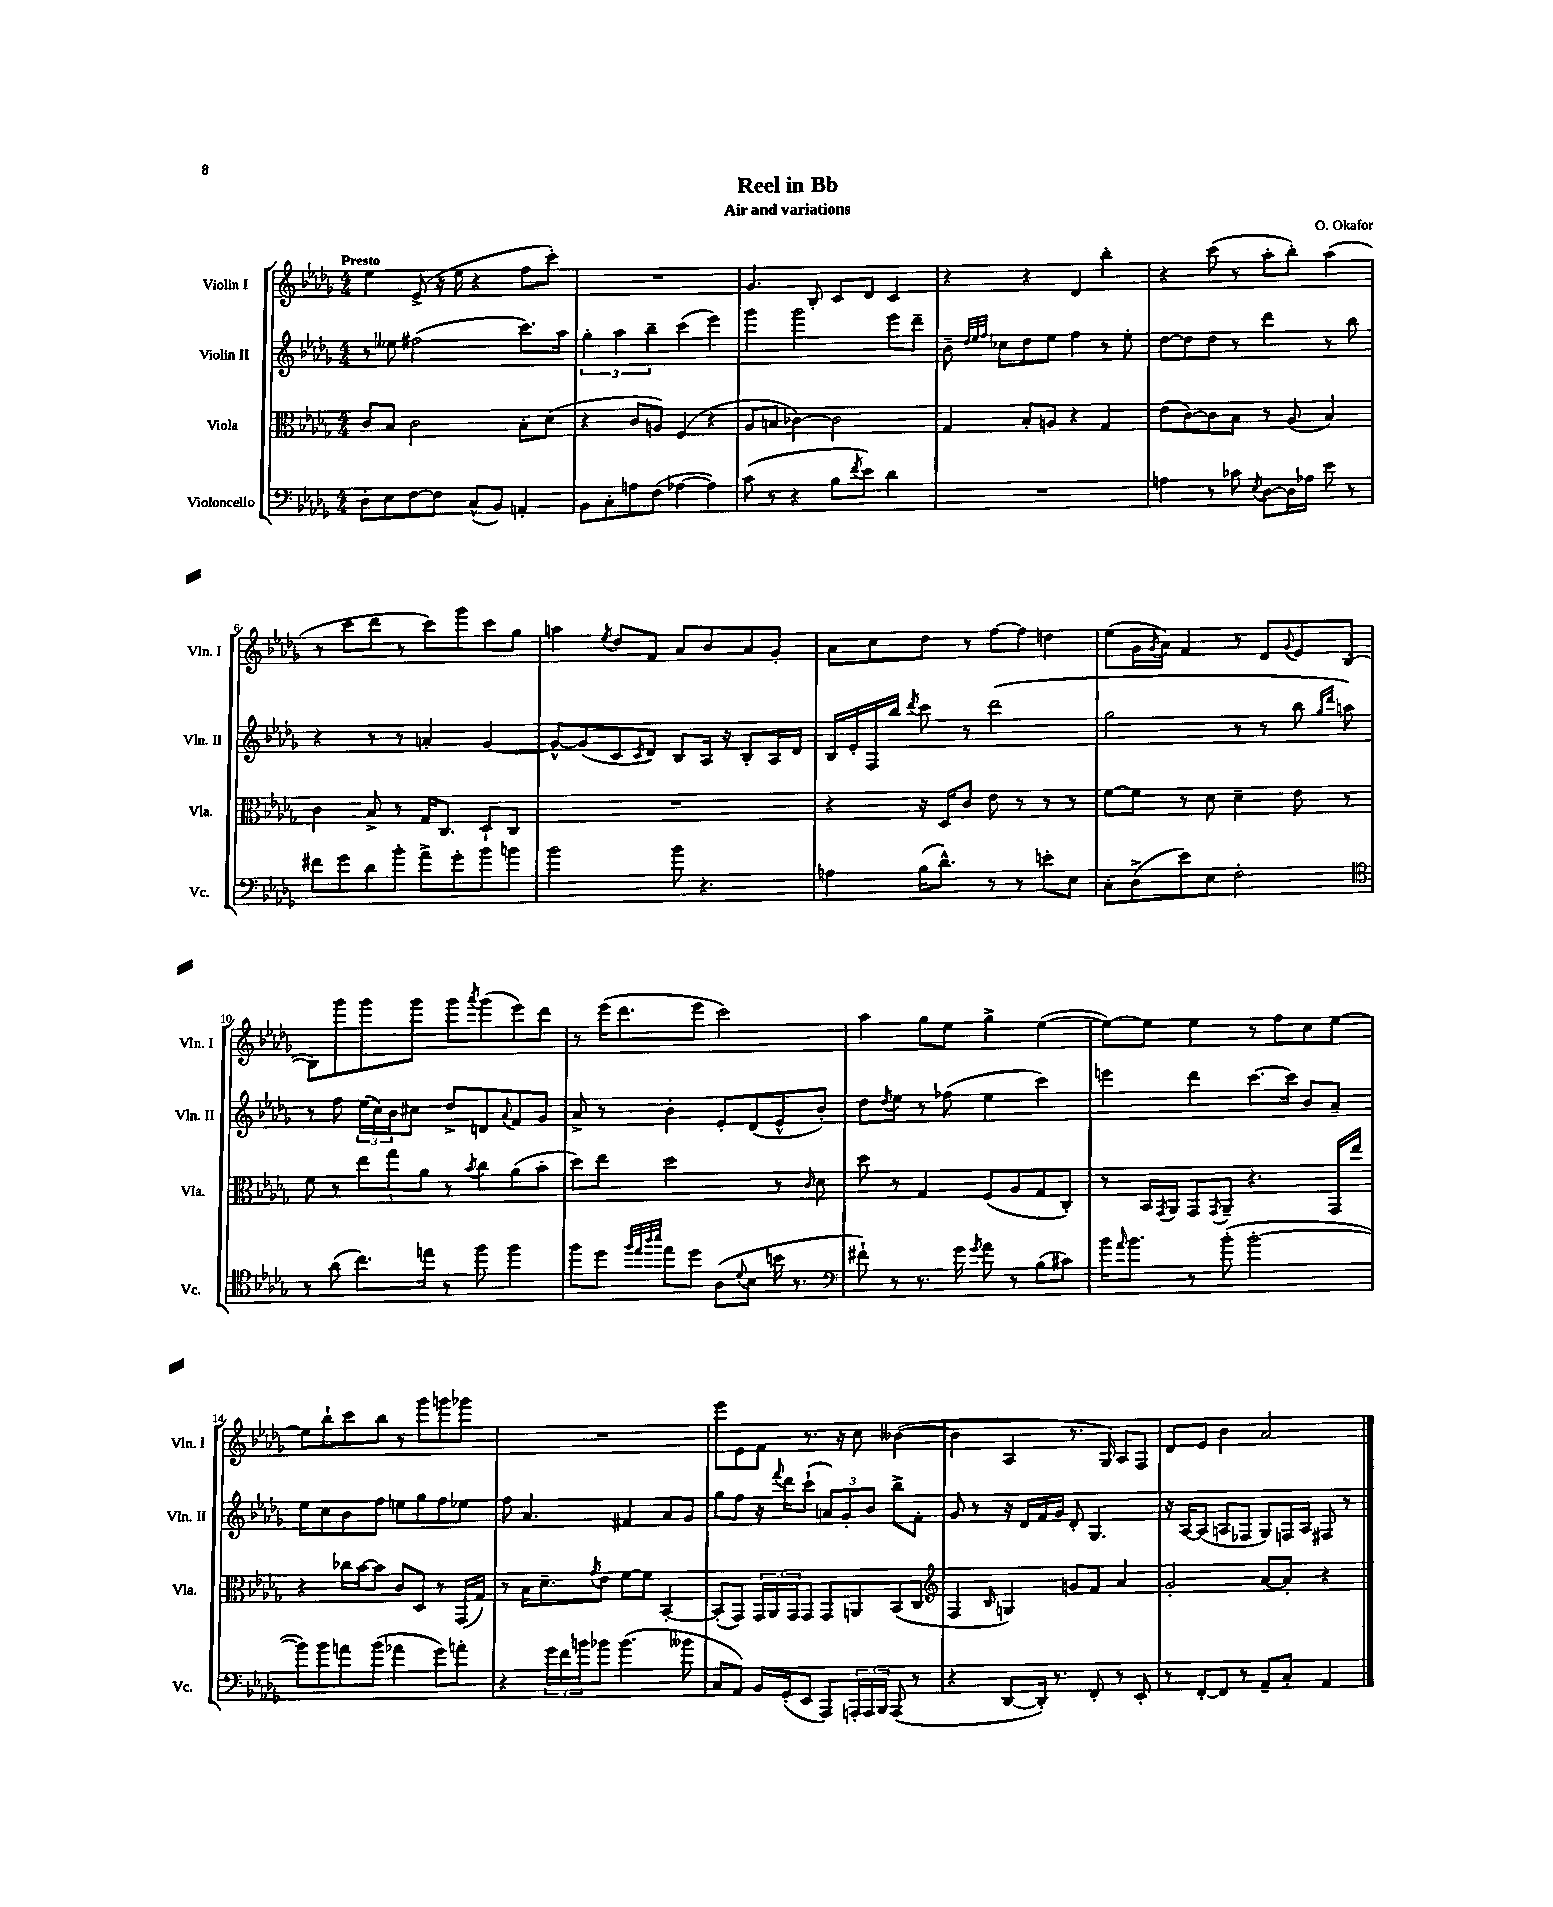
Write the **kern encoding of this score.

**kern	**kern	**kern	**kern
*staff4	*staff3	*staff2	*staff1
*clefF4	*clefC3	*clefG2	*clefG2
*k[b-e-a-d-g-]	*k[b-e-a-d-g-]	*k[b-e-a-d-g-]	*k[b-e-a-d-g-]
*M4/4	*M4/4	*M4/4	*M4/4
8D-'\L	8c/L	8r	4ee-\
8E-\	8B-/J	8ee--\	.
[8F\	2c\	(2ff#\	(8e-^/
8F\]J	.	.	16r
.	.	.	16ee-\
(8C^^/L	.	.	4r
8BB-/J)	.	.	.
4AA'/	8B-'\L	8.ccc\L)	8ff\L
.	(8d-\J	.	8ccc'\J)
.	.	16aa-\Jk	.
=	=	=	=
8BB-\L	4r	6gg-'\	1r
8C'\	.	.	.
.	.	6aa-\	.
8A\	8c/L	.	.
.	.	6bb-~\	.
(8F\J	8A/J)	.	.
[4A-\	(4F/	(4ccc\	.
4A-\])	4r	4eee-\)	.
=	=	=	=
(8c\	8A-/L	4ggg-\	4.g-/
8r	8B/J	.	.
4r	[4c-\)	2ggg-\	.
.	.	.	8B-'/
8B-\L	2c-\]	.	8c/L
8qf/	.	.	.
8e-\J)	.	.	8d-/J
4d-\	.	8eee-\L	4c/
.	.	8ddd-~\J	.
=	=	=	=
1r	4G-/	8b-~\	4r
.	.	32qqdd-/LLL	.
.	.	32qqee-/	.
.	.	32qqff/JJJ	.
.	.	8cc-\L	.
.	8B-'/L	8dd-\	4r
.	8A/J	8ee-\J	.
.	4r	4ff\	4d-/
.	4G-/	8r	4bb-'\
.	.	8ee-'\	.
=	=	=	=
4A\	(8e-\L	[8dd-\L	4r
.	[8c\)	8dd-\]	.
8r	8c\]	8dd-\J	(8ccc\
8c-\	8B-\J	8r	8r
8qE-/	.	.	.
[8D-\L	8r	4ddd-\	8aa-'\L
16D-\]L	(8A-/	.	8bb-'\J)
16A-\JJ	.	.	.
8e-\	4B-/)	8r	(4aa-\
8r	.	8bb-\	.
=	=	=	=
8f#\L	4c\	4r	8r
8g-\	.	.	8ccc\L
8d-\	8B-^/	8r	8ddd-\J
8b-'\J	8r	8r	8r
8a-^\L	16G-/LK	4a'/	8ccc\L)
.	8.C/J	.	.
8g-'\	.	.	8ggg-\
8b-\	8D-`/L	[4g-/	8ccc\
8b\J	8C/J	.	8gg-\J
=	=	=	=
2b-\	1r	8g-^^/_L	4aa\
.	.	(8g-/]	.
.	.	.	8qee-/
.	.	8c/	8dd-/L
.	.	8qc/	.
.	.	8d-/J)	8f/J
8b-\	.	8B-/L	8a-/L
4.r	.	16A-/Jk	8b-/
.	.	16r	.
.	.	8B-'/L	8a-/
.	.	16A-/L	8g-'/J
.	.	16d-/JJ	.
=	=	=	=
4A\	4r	16B-/LL	8a-\L
.	.	16e-'/	.
.	.	16F/	8cc\
.	.	16bb-/JJ	.
.	.	8qddd-/	.
(16B-\LK	16r	8ccc\	8dd-\J
8.d-^^\J)	16D-/LK	.	.
.	8c/J	8r	8r
8r	8e-\	(2ddd-\	[8ff\L
8r	8r	.	8ff\]J
8e'\L	8r	.	4dd\
8E-\J	8r	.	.
=	=	=	=
8C'\L	[8f\L	2gg-\	(8ee-\L
(8D-^\	8f\]J	.	16g-\L
.	.	.	8qg-/
.	.	.	16a-\JJ)
8e-\)	8r	.	4f/
8E-\J	8d-\	.	.
2F'\	4d-~\	8r	8r
.	.	8r	8d-/L
.	.	.	8qqg-/
.	8e-\	8bb-\	8e-/
.	.	16qqgg-/LL	.
.	.	16qqddd-/JJ	.
.	8r	8aa\)	([8B-/J
=	=	=	=
*clefC4	*	*	*
8r	8f\	8r	8B-\]L)
(8a-\	8r	8ff\	8ggg-\
8.cc\L)	12ee-\L	(24ee-\LL	8ggg-\
.	.	24cc\)	.
.	12gg-\	24b-\J	.
.	.	8cc#\J	8ggg-\J
.	12a-\J	.	.
16ee\Jk	.	.	.
8r	8r	8dd-^/L	8ggg-\L
.	8qb-/	.	8qaaa-/
8ff\	8cc\L	8d/	(8ggg-\
.	.	8qqa-/	.
4ff\	(8a-\	8f/	8eee-\)
.	8b-'\J	8g-/J	8ddd-\J
=	=	=	=
8ff\L	8dd-\L)	8a-^/	8r
8dd-\J	8ee-\J	8r	(16eee-\LK
.	.	.	8.ddd-\
32qqff/LLL	.	.	.
32qqee-/	.	.	.
32qqaa-/	.	.	.
32qqbb-/JJJ	.	.	.
8ee-\L	2dd-\	4b-'\	.
8dd-\J	.	.	8eee-\J
(8A-\L	.	8e-'/L	2ccc\)
8qqd-/	.	.	.
8B-\J	.	(8d-/	.
16b\	8r	8e-^^/	.
8.r	.	.	.
.	16qqc/	.	.
.	8d-\	8b-'/J)	.
=	=	=	=
*clefF4	*	*	*
8f#`\)	8dd-\	8dd-\L	4aa-\
.	.	8qdd-/	.
8r	8r	8ee-\J	.
8.r	4G-/	8r	8gg-\L
.	.	(8ff-\	8ee-\J
16g-\	.	.	.
8qg-/	.	.	.
8a-\	(8F/L	4ee-\	4gg-^\
8r	8A-/	.	.
(8B-\L	8G-/	4ccc\)	([4ee-\
8c#\J)	8C'/J)	.	.
=	=	=	=
16b-\LK	8r	4eee\	8ee-\_L)
16qqa-/	.	.	.
8.b-\J	.	.	.
.	16BB-/LL	.	8ee-\]J
.	8qGG-/	.	.
.	16AA-/JJ	.	.
8r	8GG-/L	4ddd-\	4ee-\
.	8qGG-/	.	.
(8b-'\	8AA-~/J	.	.
[2b-'\	4.r	[8.ccc\L	8r
.	.	.	8ff\L
.	.	16ccc\]Jk	.
.	.	8b-/L	8cc\
.	16GG-/LL	8a-~/J	[8ee-\J
.	16ee-/JJ	.	.
=	=	=	=
8b-\]L)	4r	8ee-\L	8ee-\]L
8b-\	.	8cc\	8bb-`\
8a\	16cc-\LL	8b-\	8ccc\
.	[16b-\J	.	.
(8b-\J	8b-\]J	8ff\J	8bb-\J
4a-\	8c/L	8ee\L	8r
.	8D-/J	8gg-\	8ggg-\L
8g-\L)	8r	8ff\	8ggg\
8a'\J	(16GG-/LL	8ee-\J	8ggg-\J
.	16G-/JJ)	.	.
=	=	=	=
4r	8r	8ff\	1r
.	16B-\LK	4.a-/	.
.	8.d-~\	.	.
24g-\LL	.	.	.
24f\	.	.	.
24b\J	.	.	.
.	8qg-/	.	.
8b-\J	8e-\J	.	.
(4.b-\	[8f\L	4f#/	.
.	8f\]J	.	.
.	[4BB-'/	8a-/L	.
8b--\	.	8g-/J	.
=	=	=	=
8C/L	(8BB-'/]L	8gg-\L	8eee-\L
8AA-/J)	8GG-/J)	8ff\J	8e-\
16BB-/LL	24GG-/LL	16r	8f\J
.	24AA-/	.	.
.	.	8qqfff/	.
(16GG-'/J	.	16ddd-\LK	.
.	24GG-/J	.	.
8EE-/J	8GG-/J	(8ccc`\J	8.r
8AAA-/L)	8GG-/L	12a/L)	.
.	.	.	16r
.	.	12g-'/	.
24AAA'/L	8AA/	.	8cc\
24AAA/	.	12b-/J	.
24BBB-/JJ	.	.	.
(8AAA/	(8BB-/	8bb-^\L	([4b--\
8r	8C/J	8f'\J	.
=	=	=	=
*	*clefG2	*	*
4r	4F/	8g-/	4b--\]
.	.	8r	.
.	16qqB-/	.	.
[8DD-/L	4G/)	16r	4A-/
.	.	16d-/LL	.
16DD-'/]Jk)	.	16f/	.
8.r	.	16g-/JJ	.
.	8g/L	8d-'/	8.r
8FF'/	8f/J	4.G-/	.
.	.	.	16G-/)
8r	4a-/	.	8A-/L
8EE-'/	.	.	8F/J
=	=	=	=
8r	2g-'/	16r	8d-/L
.	.	[16A-/LK	.
[8FF'/L	.	(8A-/]J	8e-/J
8FF/]J	.	8A/L	4b-\
8r	.	8F-/J	.
8AA-~/L	[8a-/L	8G-/L)	2a-/
8C'/J	8a-'/]J	16F/L	.
.	.	16A/JJ	.
4AA-/	4r	8F#/	.
.	.	8r	.
==	==	==	==
*-	*-	*-	*-
